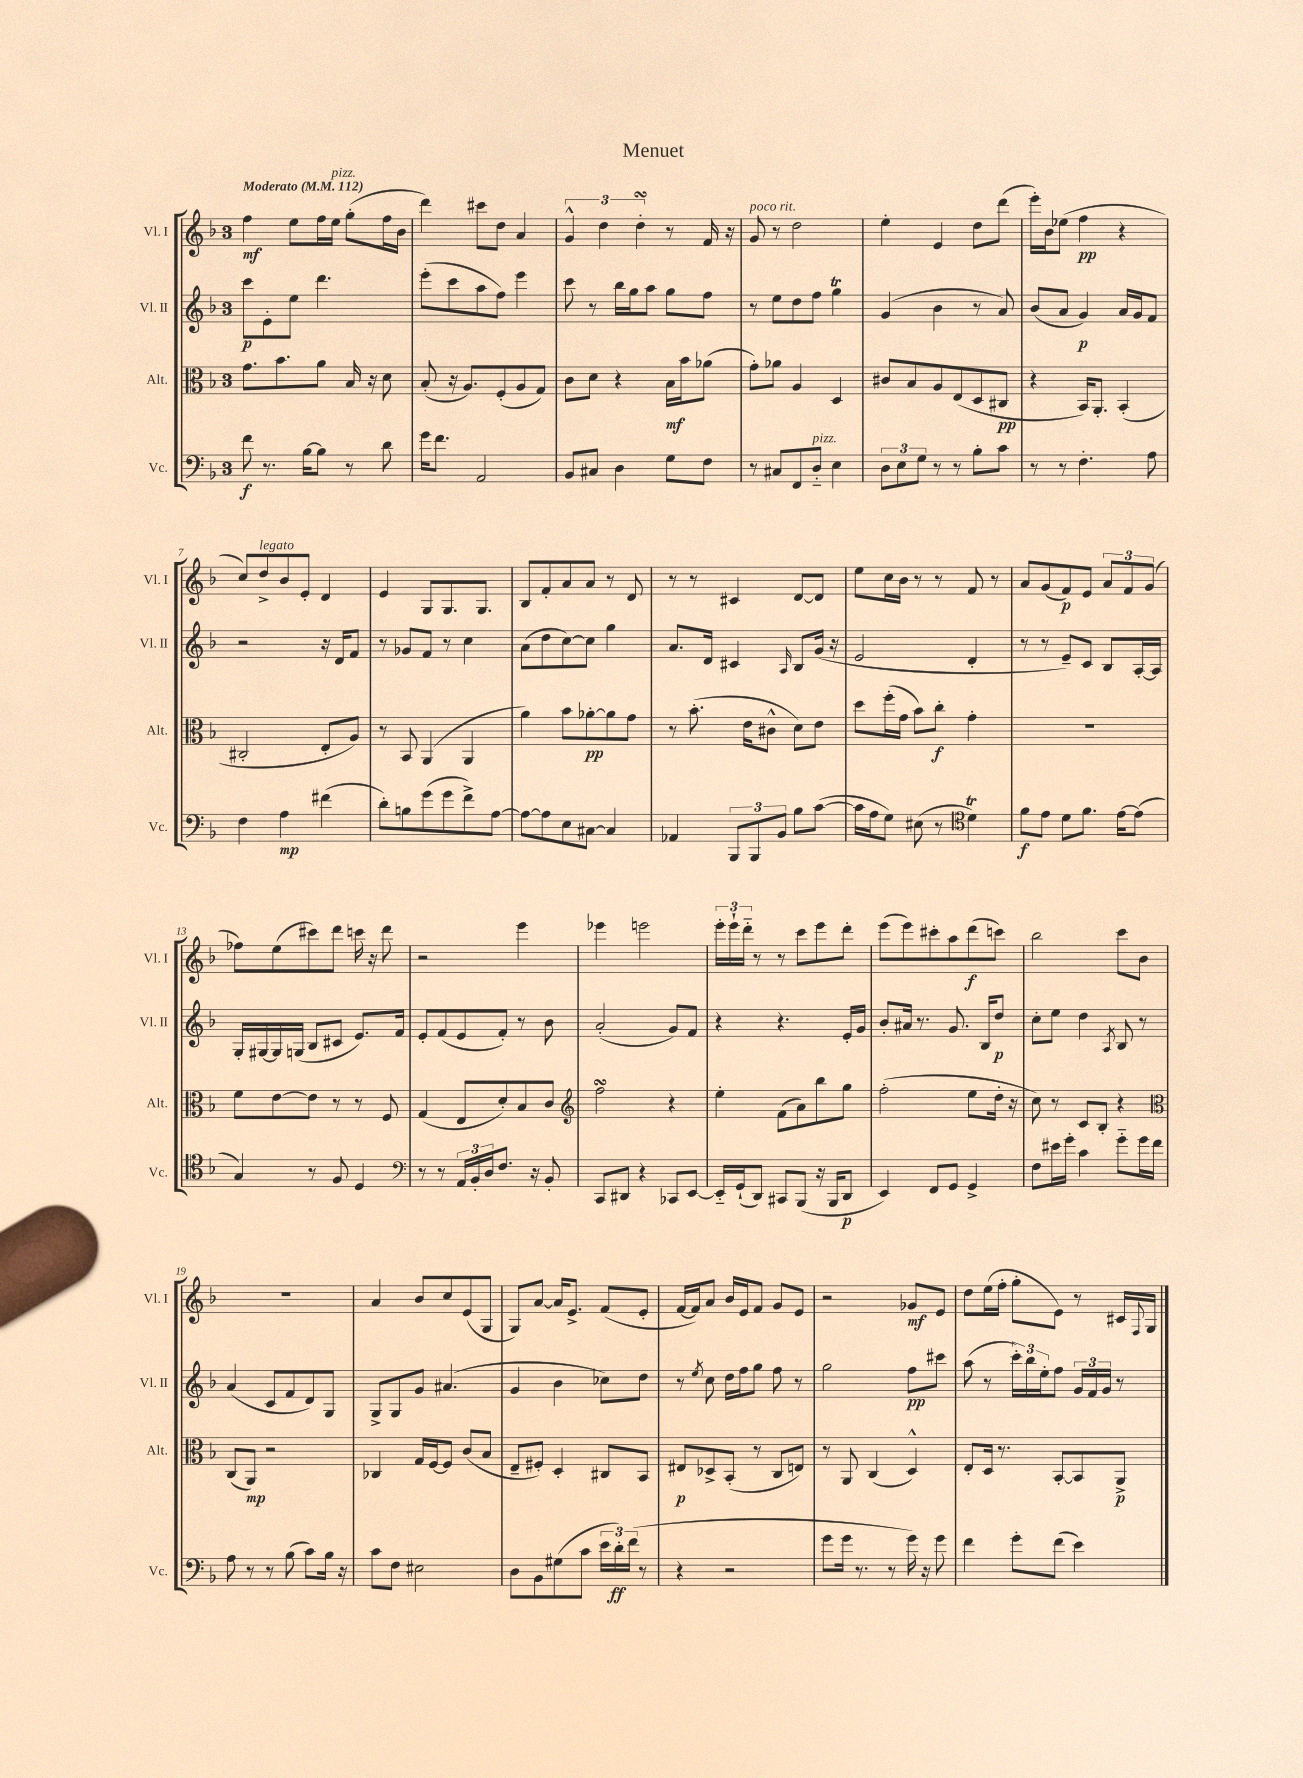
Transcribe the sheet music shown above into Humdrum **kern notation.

**kern	**kern	**kern	**kern
*staff4	*staff3	*staff2	*staff1
*clefF4	*clefC3	*clefG2	*clefG2
*k[b-]	*k[b-]	*k[b-]	*k[b-]
*M3/4	*M3/4	*M3/4	*M3/4
*MM112	*MM112	*MM112	*MM112
8f\	8.g\L	8ccc\L	4ff\
8.r	.	8e'\	.
.	8.b-\	.	.
.	.	8ee\J	8ee\L
[16B-\LK	.	.	.
8B-\]J	8a\J	4.ddd\	16ff\L
.	.	.	16ee\JJ
8r	16B-/	.	(8gg'\L
.	16r	.	.
8d\	8d\	.	16ff\L
.	.	.	16b-\JJ
=	=	=	=
16g\LK	(8B-'/	(8eee'\L	4ddd\)
8.f\J	.	.	.
.	16r	8ccc\	.
.	8.A/L)	.	.
2AA/	.	8aa\	8ccc#\L
.	(8F'/	8ff\J)	8dd\J
.	8A/	4eee\	4a/
.	8G/J)	.	.
=	=	=	=
8BB-/L	8c\L	8ccc\	6g^^/
8C#/J	8d\J	8r	.
.	.	.	6dd\
4D\	4r	16bb-\LL	.
.	.	16gg\J	.
.	.	.	6dd'\
.	.	8aa\J	.
8G\L	16B-\LL	8gg\L	8r
.	16b-\J	.	.
8F\J	(8a-\J	8ff\J	16f/
.	.	.	16r
=	=	=	=
8r	8g'\L)	8r	8g/
8C#/L	8a-\J	8ee\L	8r
8FF/	4A/	8dd\	2dd\
8D'~/J	.	8ff\J	.
4E\	4D/	4gg\	.
=	=	=	=
12D\L	8c#/L	(4g/	4ee'\
12E\	.	.	.
.	8B-/	.	.
12G\J	.	.	.
8r	8A/	4b-\	4e/
8r	(8E/	.	.
8B-'\L	8D/	8r	8dd\L
8c\J	8C#/J	8a/)	(8ddd\J
=	=	=	=
8r	4r	(8b-/L	16eee'\LL)
.	.	.	16b-\J
8r	.	8a/J	(8ee-\J
4.F'\	16BB-/LK)	4g/)	4ff\
.	8.AA'/J	.	.
.	(4BB-'/	16a/LL	4r
.	.	16g/J	.
8A\	.	8f/J	.
=	=	=	=
4F\	2C#'/	2r	8cc/L)
.	.	.	8dd^/
4A\	.	.	8b-/
.	.	.	8e'/J
(4f#\	8E'/L	16r	4d/
.	.	16d/LK	.
.	8A/J)	8f/J	.
=	=	=	=
8d'\L)	8r	8r	4e/
8B\	8BB-/	8g-/L	.
(8g\	(4AA/	8f/J	8G/L
8g\	.	8r	8.G/
8f^\)	4AA/	4cc\	.
.	.	.	8.G/J
[8A\J	.	.	.
=	=	=	=
8A\_L	4a\)	(8a\L	8B-/L
8A\]	.	8dd\	8f'/
8E\	8b-\L	[8cc\)	8a/
[8C#\J	[8a-'\	8cc\]J	8a/J
4C#/]	8a-\]	4gg\	8r
.	8g\J	.	8d/
=	=	=	=
4AA-/	8r	8.a/L	8r
.	(8.b-'\	.	8r
.	.	16d/Jk	.
12BBB-/L	.	4c#/	4c#/
.	16e\LK	.	.
12BBB-/	.	.	.
.	8c#^^\J	.	.
12BB-/J	.	.	.
.	.	16qqA/	.
8B-\L	8d\L)	8B-/L	[8d/L
([8c\J	8e\J	(16g/Jk	8d/]J
.	.	16r	.
=	=	=	=
16c\]LL	8dd\L	2e/	8ee\L
16A\J	.	.	.
8G\J)	(16ff'\L	.	16cc\L
.	16g\JJ	.	16b-\JJ
(8E#\	8b-\L)	.	8r
8r	8cc'\J	.	8r
*clefC4	*	*	*
4d\)	4g'\	4d'/	8f/
.	.	.	8r
=	=	=	=
8f\L	2.r	8r	8a/L
8e\J	.	8r	(8g/
8d\L	.	8e~/L)	8f/)
8.f\J	.	8c/J	8e/J
.	.	8B-/L	12a/L
[16e\LK	.	.	.
.	.	.	12f/
(8e\]J	.	[16A'/L	.
.	.	.	(12g/J
.	.	16A/]JJ	.
=	=	=	=
4G/)	8f\L	16G'/LL	8ff-\L)
.	.	[16G#/	.
.	[8e\	16G#/]	(8ee\
.	.	(16G/JJ	.
8r	8e\]J	8B-/L	8ccc#\)
8F/	8r	8c#/J	8ddd\J
4D/	8r	8.e/L)	16ccc\
.	.	.	16r
.	8F/	.	8ddd\
.	.	16f/Jk	.
=	=	=	=
*clefF4	*	*	*
8r	(4G/	8e'/L	2r
8r	.	(8f/	.
24AA/LL	8E/L	8e/	.
24BB-'/	.	.	.
24D/J	.	.	.
8.F/J	8d'/)	8f'/J)	.
.	8B-/	8r	4eee\
16r	.	.	.
8BB-'/	8c/J	8b-\	.
=	=	=	=
*	*clefG2	*	*
8CC/L	2ff\	(2a'/	4eee-\
8DD#/J	.	.	.
4r	.	.	2eee\
8CC-/L	4r	8g/L)	.
[8EE/J	.	8f/J	.
=	=	=	=
16EE'~/]LL	4ee'\	4r	24eee'\LL
.	.	.	24eee`\
(16GG`/J	.	.	.
.	.	.	24ddd'~\JJ
8DD/J)	.	.	8r
8CC#/L	(8f\L	4.r	8r
(8BBB-/J	8a\)	.	8ccc\L
16r	8bb-\	.	8eee\
16BBB-/LK	.	.	.
8DD/J	8gg\J	16e'/LL	8ddd'\J
.	.	16g/JJ	.
=	=	=	=
4EE/)	(2ff'\	8b-'/L	(8eee\L
.	.	16a#/Jk	8eee\)
.	.	8.r	.
8FF/L	.	.	8ccc#'\
8GG/J	.	8.g/	8aa\
4GG^/	8ee\L	.	(8ddd\
.	.	16B-/LK	.
.	16dd'\Jk	8dd/J	8ccc\J)
.	16r	.	.
=	=	=	=
8F\L	8cc\)	8cc'\L	2bb-\
16e#\L	8r	8ee\J	.
16g'\JJ	.	.	.
4c\	8c/L	4dd\	.
.	8B-'/J	.	.
.	.	8qA/	.
8g'~\L	4r	8B-/	8ccc\L
16g\L	.	8r	8b-\J
16f\JJ	.	.	.
=	=	=	=
*	*clefC3	*	*
8A\	(8C/L	(4a/	2.r
8r	8AA/J)	.	.
8r	2r	8c/L	.
(8B-\	.	8f/	.
8c\L)	.	8d/)	.
16B-\Jk	.	8G/J	.
16r	.	.	.
=	=	=	=
8c\L	4C-/	8G^/L	4a/
8F\J	.	8G/	.
2E#\	16G/LL	8g/J	8b-/L
.	[16F/J	.	.
.	8F/]J	(4.a#/	8cc/
.	(8c/L	.	(8e/
.	8B-/J	.	8G/J
=	=	=	=
8D\L	8E~/L	4g/	8G/L)
8BB-\	8F#'/J)	.	[8a/J
(8G#\	4D'/	4b-\	16a/]LK
.	.	.	8.e^/J
8c\J	.	.	.
24e\LL	8C#/L	8cc-\L)	(8f/L
24d'\)	.	.	.
(24f\JJ	.	.	.
8r	8BB-/J	8dd\J	8e'/J
=	=	=	=
4r	8E#/L	8r	[16f/LL
.	.	.	16f/]J)
.	.	8qee/	.
.	8D-^/	8cc\	8a/J
2r	(8BB-'/J	16dd\LL	16b-/LL
.	.	16ff\J	16e/J
.	8r	8gg\J	8f/J
.	8C/L	8ff\	8g/L
.	8E/J)	8r	8e/J
=	=	=	=
8g\L	8r	2gg\	2r
16g\Jk	8AA/	.	.
8.r	.	.	.
.	(4C/	.	.
8r	.	.	.
16g\)	4D^^/)	8ff\L	8g-/L
16r	.	.	.
8g\	.	8ccc#\J	8e/J
=	=	=	=
4f\	8E'/L	(8aa\	8dd\L
.	16D/Jk	8r	(16ee\L
.	8.r	.	16ff'\JJ
8g'\L	.	24ccc'\LL)	8gg'\L
.	.	24bb-\	.
.	.	24ee'\J	.
(8f\J	[8BB-'/L	8ff\J	8e\J)
4e\)	8BB-/]	24g/LL	8r
.	.	24f/	.
.	.	24g/JJ	.
.	8AA^/J	8r	16c#/LL
.	.	.	8qqF/
.	.	.	16G/JJ
==	==	==	==
*-	*-	*-	*-
